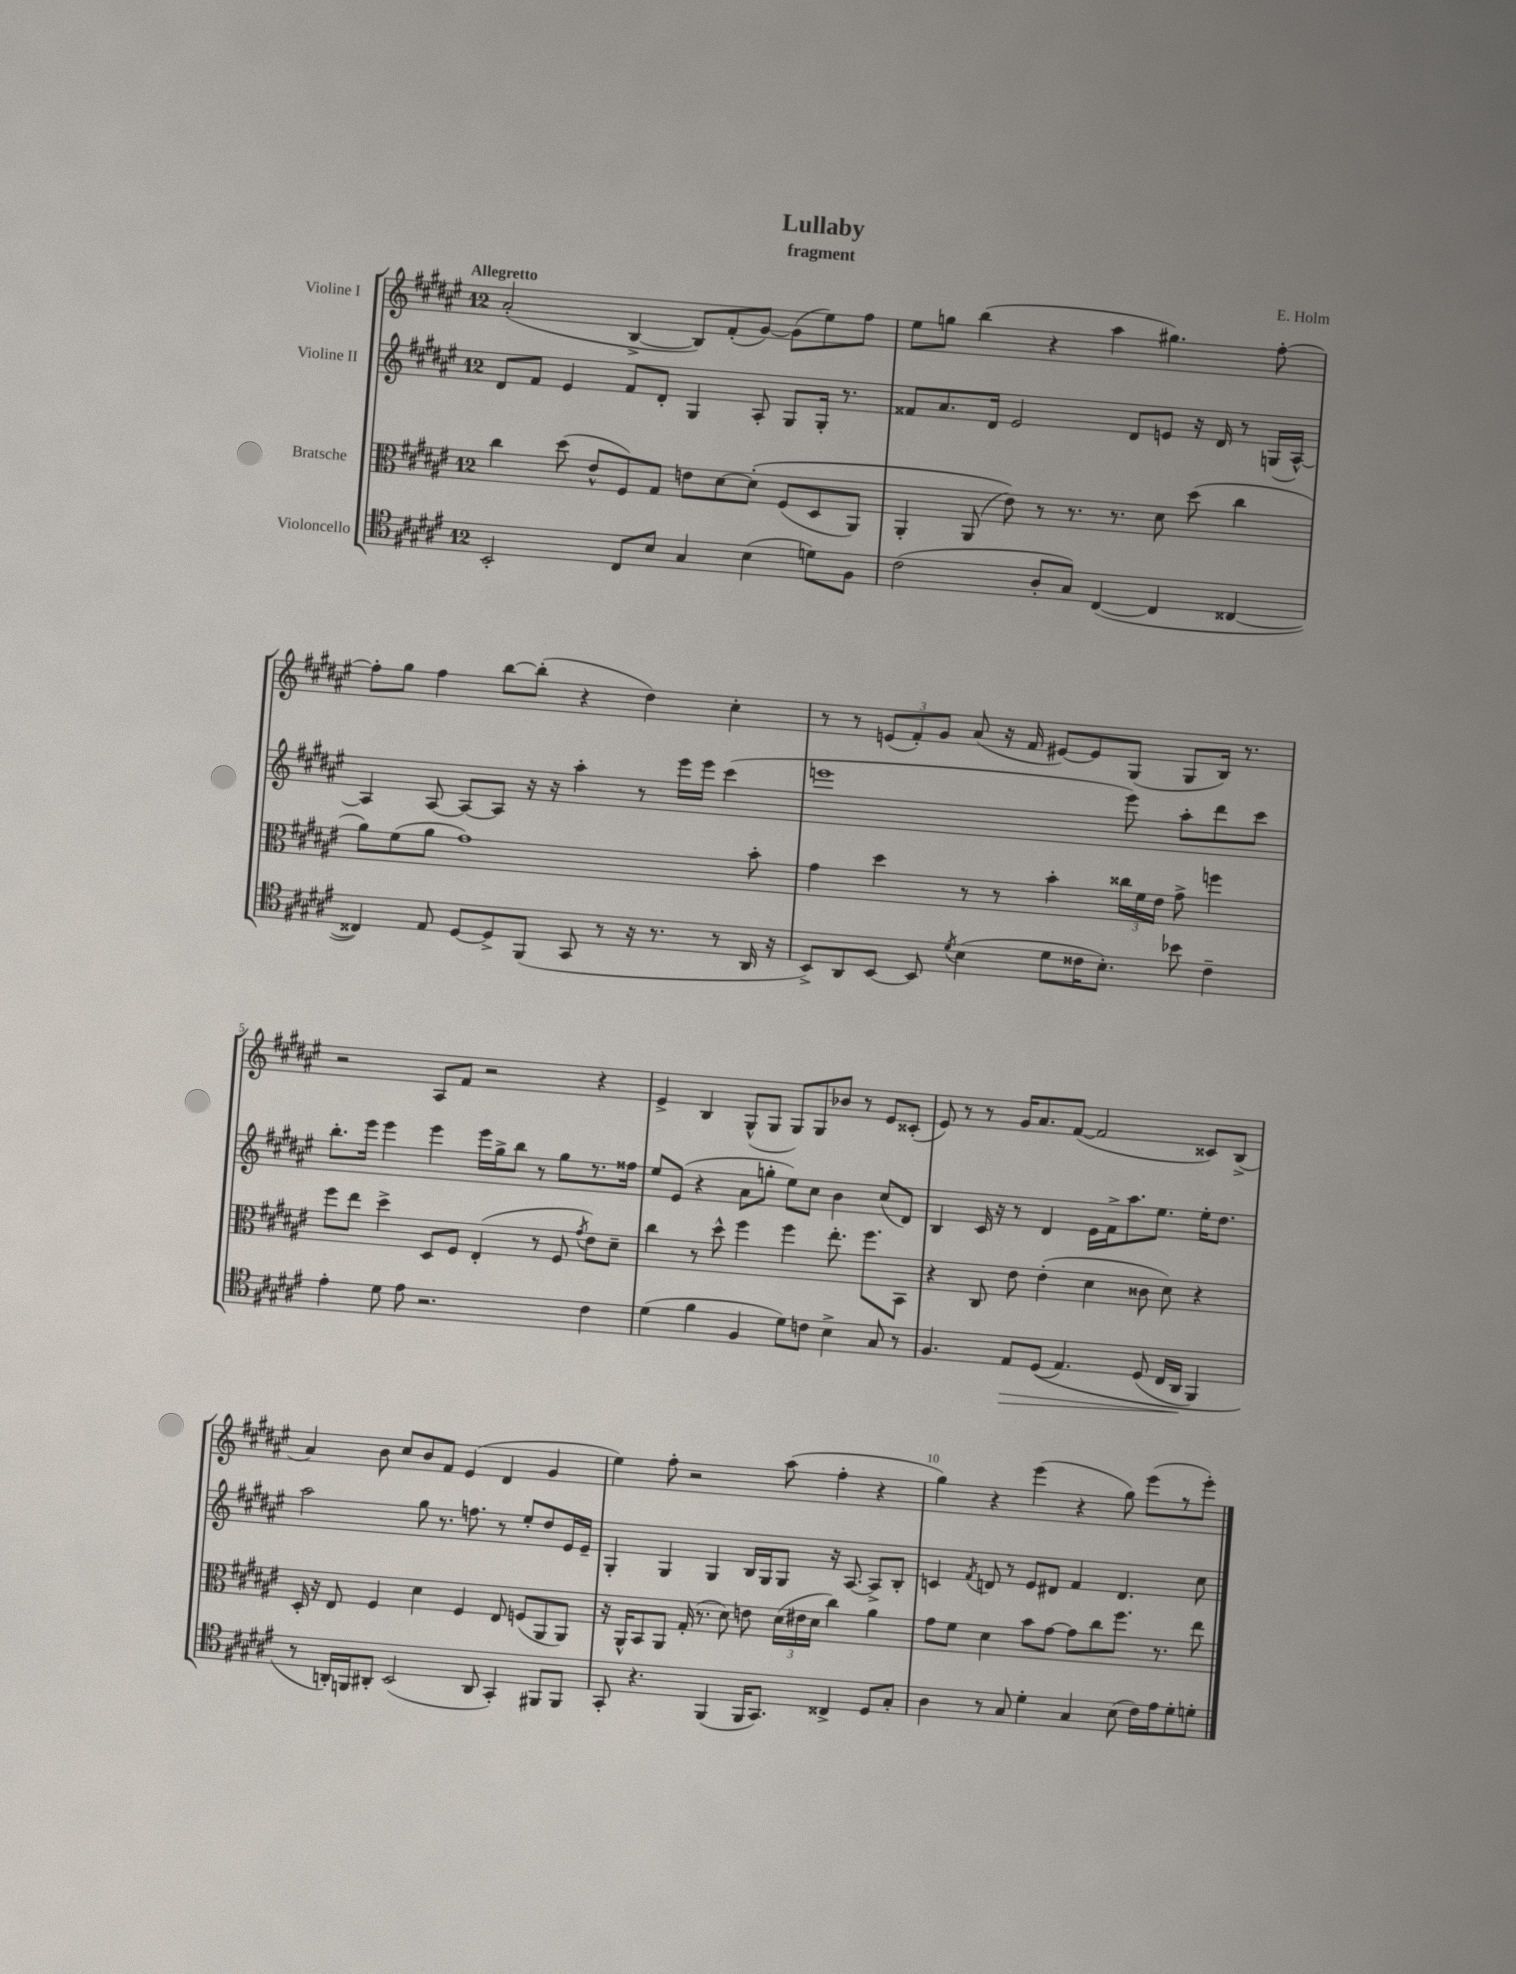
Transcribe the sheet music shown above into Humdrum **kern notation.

**kern	**kern	**kern	**kern
*staff4	*staff3	*staff2	*staff1
*clefC4	*clefC3	*clefG2	*clefG2
*k[f#c#g#d#a#e#]	*k[f#c#g#d#a#e#]	*k[f#c#g#d#a#e#]	*k[f#c#g#d#a#e#]
*M12/8	*M12/8	*M12/8	*M12/8
2BB'	4cc#	8d#	(2a#'
.	.	8f#	.
.	(8dd#	4e#	.
.	8e#^^	.	.
8C#	8F#)	8f#	[4B^
8B	8G#	8d#'	.
4G#	8e	4G#	8B])
.	[8d#	.	(8f#'
(4B	&(8d#']	8A#'	[8g#)
.	(8F#	8G#	(8g#]
8d)	8D#	16G#'	8ee#)
.	.	8.r	.
8F#	8AA#)	.	8ff#
=	=	=	=
(2c#	4AA#'	8f##	8ee#
.	.	8.a#	8gg
.	(8AA#	.	(4bb
.	.	16d#	.
.	8e#)&)	2e#	.
8A#'	8r	.	4r
8G#)	8.r	.	.
([4C#	.	.	4aa#
.	8.r	.	.
.	.	8d#	.
4C#]	8d#	8e	4.gg#)
.	(8dd#	16r	.
.	.	16d#	.
[4C##	4cc#	8r	.
.	.	(16G	[8ff#'
.	.	[16A#^^)	.
=	=	=	=
4C##])	8a#)	4A#]	8ff#']
.	(8f#	.	8gg#
8E#	8a#	[8A#	4ff#
[8D#	1g#)	8A#_	.
8D#^]	.	8A#]	[8bb
(8FF#	.	16r	(8bb']
.	.	16r	.
8GG#	.	4aa#'	4r
8r	.	.	.
16r	.	8r	4dd#)
8.r	.	.	.
.	.	16eee#	.
.	.	16eee#	.
8r	.	(4ccc#	4cc#'
16AA#	8b'	.	.
16r	.	.	.
=	=	=	=
8BB^)	4g#	1eee	8r
8AA#	.	.	8r
[8BB	4dd#	.	(12e
.	.	.	12f#')
8BB]	.	.	.
.	.	.	12g#
8qd#	.	.	.
(4B	8r	.	(8a#
.	8r	.	16r
.	.	.	16f#
8d#	4b'	.	[8e#)
16c##	.	.	8e#]
8.B')	.	.	.
.	24cc##	8eee)	(8G#
.	24f#	.	.
.	24e#	.	.
8b-	8g#^	8aa#'	8G#
4c##~	4ff	8ddd#	16B)
.	.	.	8.r
.	.	8ccc#	.
=	=	=	=
4e#'	8ff#	8.bb'	2r
.	8ee#	.	.
.	.	16eee#	.
8d#	4dd#^	4eee#	.
8e#	.	.	.
2.r	8D#	4eee#	8A#
.	8F#	.	8f#
.	(4E#'	16eee#	2r
.	.	16gg#^	.
.	.	8bb	.
.	8r	8r	.
.	8F#	8gg#	.
.	8qg#	.	.
4c#	8e#)	8.r	4r
.	8d#~	.	.
.	.	16ff##	.
=	=	=	=
(4d#	4cc#	8ee#	4e#^
.	.	(8e#	.
4f#	8r	4r	4B
.	8dd#^^	.	.
4F#	4ff#	8a#	(8G#^^
.	.	8gg'	8G#
8d#)	4ff#	8ee#)	8G#)
8c	.	8cc#	8G#
4B^	8.ee#'	4b	8b-
.	.	.	8r
.	8.ff#	.	.
8G#	.	(8cc#	8e#
8r	8BB	8d#)	(8c##'
=	=	=	=
4.F#	4r	4B	8e#)
.	.	.	8r
.	8C#	16c#	8r
.	.	16r	.
8E#	8e#	8r	16g#
.	.	.	8.a#
&((8D#	(4e#'	4d#	.
4.E#)	.	.	([8f#
.	4d#	16e#	2f#]
.	.	16f#^	.
.	.	8.aa#	.
(8D#	8c##	.	.
.	.	8.ee#	.
16C#	8d#)	.	.
16AA#	.	.	.
4FF#)	4r	16ee#'	8c##)
.	.	8.dd#	.
.	.	.	(8B^
=	=	=	=
8r	16D#'	2aa#	4a#)
.	16r	.	.
16AA'&)	8E#	.	.
16FF	.	.	.
8AA#'	4F#	.	8b
(2BB	.	.	8cc#
.	4d#	8gg#	8b
.	.	8.r	8f#
.	4F#	.	(4e#
.	.	8.ff	.
8AA#	.	.	.
4GG#')	8E#	8r	4d#
.	(8F	8ee#'	.
8FF#	8AA#	8dd#	4g#
8FF#	8AA#)	16e#	.
.	.	16e#~	.
=	=	=	=
8GG#'	16r	4G#'	4ee#)
.	16AA#^^	.	.
4.r	8BB	.	.
.	8AA#	4G#	8ff#'
.	(16G#'	.	2r
.	8.r	.	.
(4FF#	.	4G#	.
.	8d#)	.	.
16FF#	8e	16B	.
8.GG#)	.	16G#	.
.	(24d#	8G#	(8aa#
.	24e#	.	.
.	24d#	.	.
4C##^	4cc#)	16r	4ff#'
.	.	[8.A#	.
8D#	4a#	8A#^]	4r
8G#'	.	8B'	.
=	=	=	=
4A#	8g#	4c	4gg#)
.	8f#	.	.
.	.	8qf#	.
8r	4d#	8d	4r
8G#	.	8r	.
4d#'	8b	8e#	(4eee#
.	[8g#	8d#	.
4G#	8g#]	4f#	4r
.	8cc#	.	.
(8B	8.ff#	4.d#	8gg#)
16c#)	.	.	(8eee#
16e#	8.r	.	.
8d#'	.	.	8r
8d'	8ee#	8cc#	8eee#')
==	==	==	==
*-	*-	*-	*-
